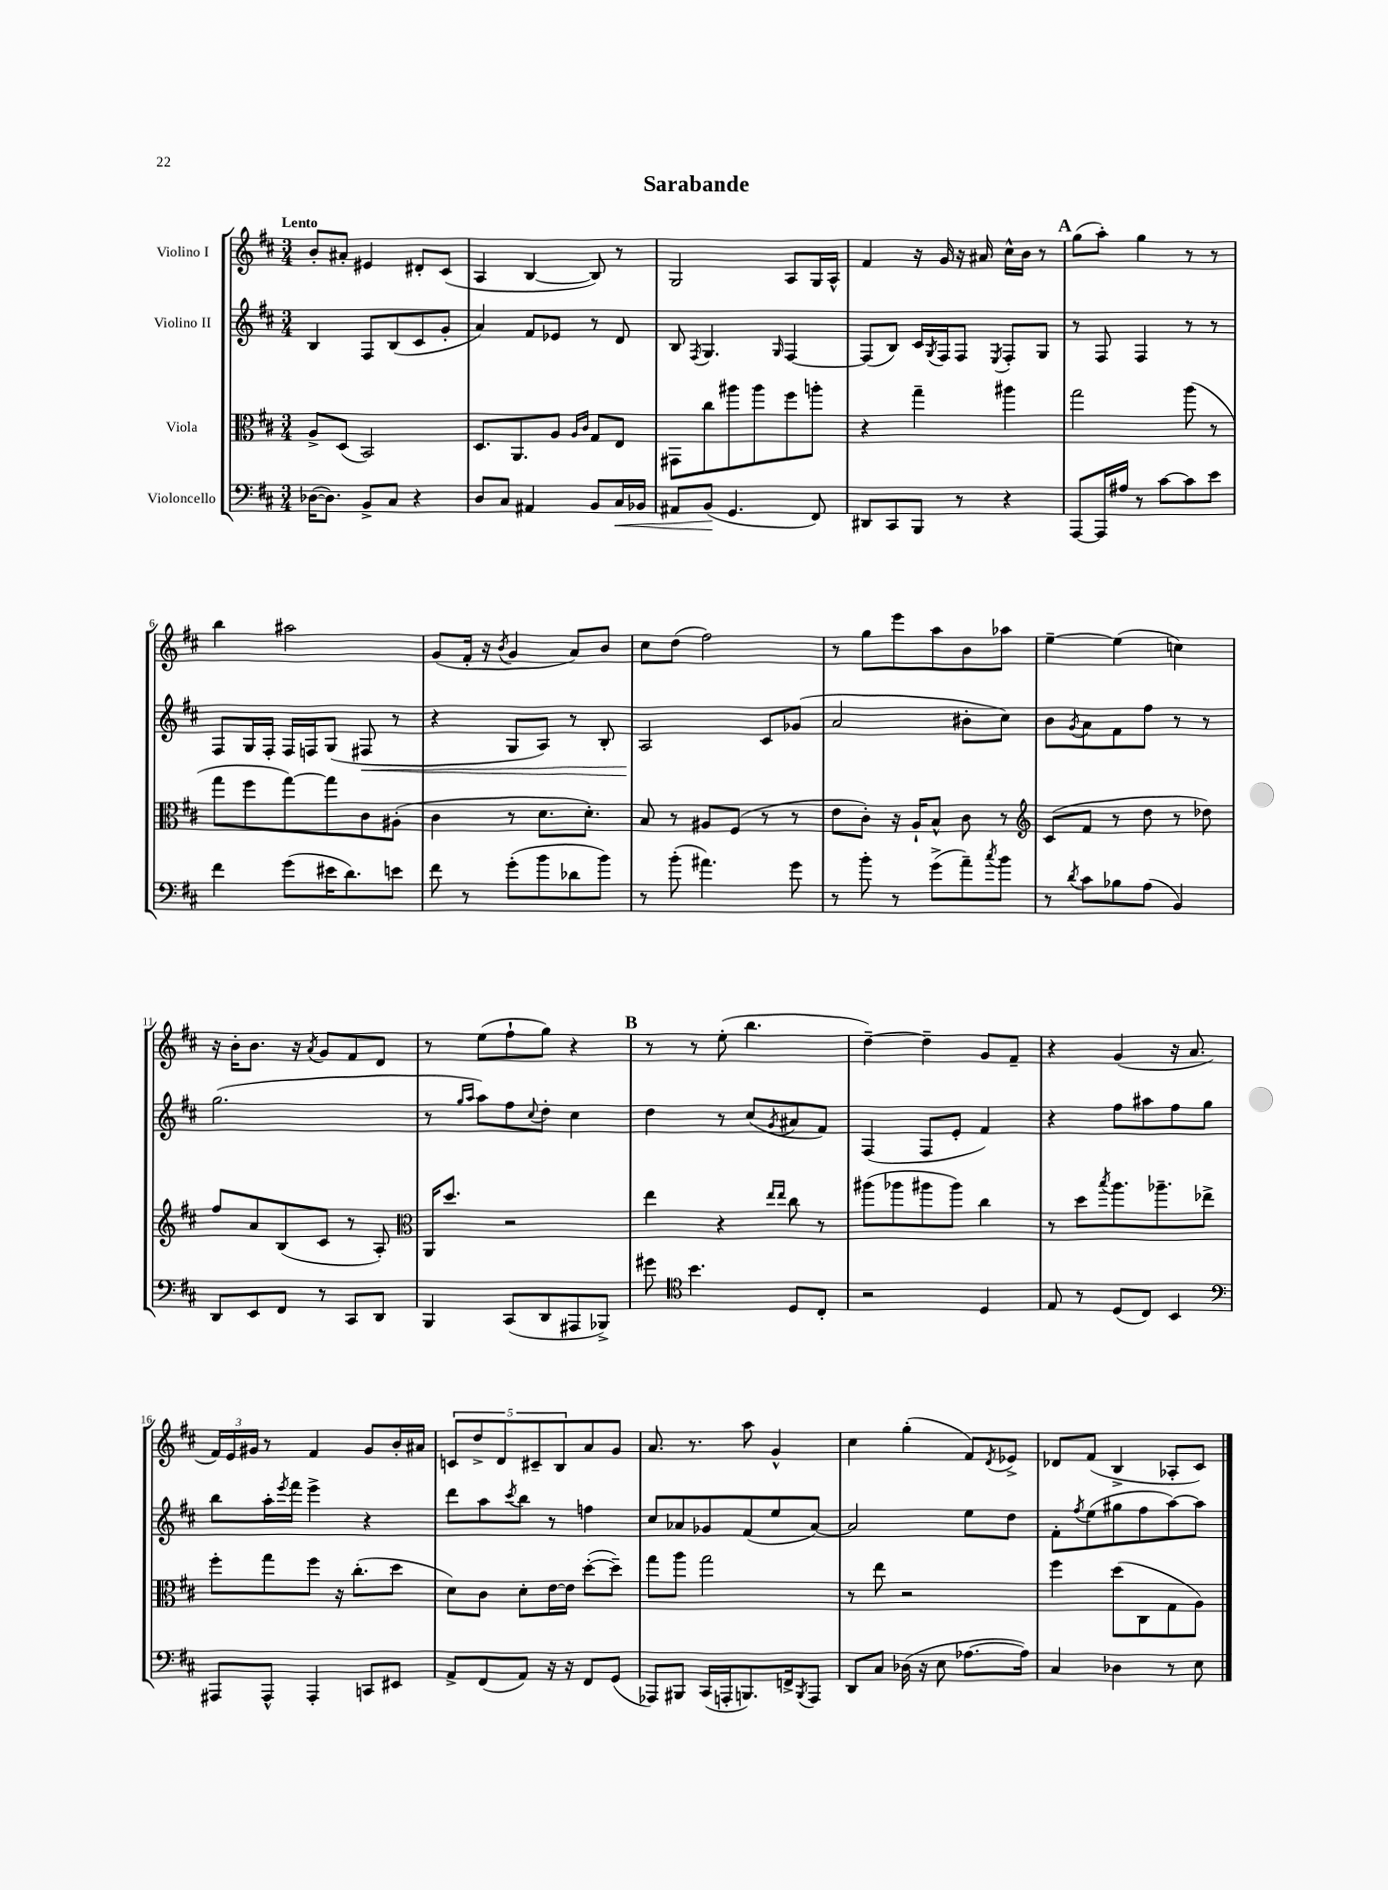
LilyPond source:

\header { title = "Sarabande" }
<<
\new StaffGroup <<
\new Staff = "s0" \with { instrumentName = "Violino I" } {
    \clef treble \key d \major \numericTimeSignature \time 3/4 \tempo "Lento"
    b'8-. ais'8-. eis'4 dis'8-. cis'8( |
    a4 b4~ b8) r8 |
    g2 a8 g16 a16-^ |
    fis'4 r16 g'16 r16 ais'16 cis''16-^ b'16 r8 |
    \mark \markup { \bold "A" } g''8( a''8-.) g''4 r8 r8 |
    b''4 ais''2 |
    g'8( fis'16-. r16 \acciaccatura { b'8 } g'4 a'8) b'8 |
    cis''8 d''8( fis''2) |
    r8 g''8 e'''8 a''8 b'8 aes''8 |
    e''4~-- e''4( c''4) |
    r16 b'16-. b'8. r16 \acciaccatura { a'8 } g'8 fis'8 d'8 |
    r8 e''8( fis''8-! g''8) r4 |
    \mark \markup { \bold "B" } r8 r8 e''8-.( b''4. |
    d''4~--) d''4-- g'8 fis'8-- |
    r4 g'4( r16 a'8. |
    \tuplet 3/2 { fis'16) e'16 gis'16 } r8 fis'4 gis'8 b'16-. ais'16 |
    \tuplet 5/4 { c'8 d''8-> d'8 cis'8-- b8 } a'8 g'8 |
    a'8. r8. a''8 g'4-^ |
    cis''4 g''4-.( fis'8) \acciaccatura { d'8 } ees'8-> |
    des'8 fis'8( b4-> aes8-. cis'8) \bar "|." |
}
\new Staff = "s1" \with { instrumentName = "Violino II" } {
    \clef treble \key d \major \numericTimeSignature \time 3/4
    b4 fis8 b8( cis'8 g'8-. |
    a'4) fis'8 ees'8 r8 d'8 |
    b8 \acciaccatura { fis8 } g4. \grace { g16 } fis4~ |
    fis8( b8) cis'16 \acciaccatura { g8 } fis16 fis8 \acciaccatura { e8 } fis8-. g8 |
    \mark \markup { \bold "A" } r8 fis8 fis4 r8 r8 |
    fis8 g16 fis16-. fis16 f16 g8( fis8\< r8 |
    r4 g8 a8) r8 b8-. |
    a2\! cis'8 ges'8( |
    a'2 bis'8-. cis''8) |
    b'8 \acciaccatura { g'8 } a'8 fis'8 fis''8 r8 r8 |
    g''2.( |
    r8 \grace { g''16 a''16 } a''8) fis''8 \appoggiatura { cis''8 } d''8-. cis''4 |
    \mark \markup { \bold "B" } d''4 r8 cis''8( \acciaccatura { g'8 } ais'8 fis'8) |
    fis4( fis8 e'8-. fis'4) |
    r4 fis''8 ais''8 fis''8 g''8 |
    b''8 a''16-. \acciaccatura { e'''8 } fis'''16 e'''4-> r4 |
    d'''8 a''8 \acciaccatura { cis'''8 } b''8 r8 f''4 |
    cis''8 aes'8 ges'8 fis'8( e''8 aes'8~) |
    aes'2 e''8 d''8 |
    fis'8-. \acciaccatura { fis''8 } e''8( gis''8 fis''8 a''8~) a''8 \bar "|." |
}
\new Staff = "s2" \with { instrumentName = "Viola" } {
    \clef alto \key d \major \numericTimeSignature \time 3/4
    a8-> d8( b,2) |
    d8. a,8. a8 \grace { a16 cis'16 } g8 e8 |
    gis,8 cis''8 ais''8 ais''8 fis''8 a''8-. |
    r4 g''4-- ais''4 |
    \mark \markup { \bold "A" } g''2 a''8( r8 |
    g''8 fis''8 g''8~) g''8 cis'8 ais8-.( |
    cis'4 r8 d'8. d'8.-.) |
    b8 r8 ais8 fis8( r8 r8 |
    e'8 cis'8-.) r16 a16-! b8-^ cis'8 r8 |
    \clef treble cis'8( fis'8 r8 d''8 r8 des''8) |
    fis''8 a'8 b8( cis'8 r8 a8-.) |
    \clef alto a,16 d''8. r2 |
    \mark \markup { \bold "B" } e''4 r4 \grace { e''16 e''16 } cis''8 r8 |
    ais''8( aes''8 ais''8 ais''8) cis''4 |
    r8 d''8 \acciaccatura { b''8 } a''8. aes''8.-- ees''8-> |
    fis''8-. g''8 fis''8 r16 cis''8.-.( d''8 |
    d'8) cis'8 d'8-. e'16~ e'16 d''8~-.( d''8--) |
    g''8 a''8 g''2 |
    r8 e''8 r2 |
    fis''4 d''8( cis8 g8 a8) \bar "|." |
}
\new Staff = "s3" \with { instrumentName = "Violoncello" } {
    \clef bass \key d \major \numericTimeSignature \time 3/4
    des16~( des8.) b,8-> cis8 r4 |
    d8 cis8 ais,4 b,8 cis16\< bes,16 |
    ais,8 b,8\!( g,4. fis,8) |
    dis,8 cis,8 b,,8 r8 r4 |
    \mark \markup { \bold "A" } a,,8~ a,,16 ais16 r8 cis'8~ cis'8 e'8 |
    fis'4 g'8( eis'16 d'8.) e'8 |
    fis'8 r8 g'8-.( b'8 des'8 b'8) |
    r8 b'8-.( ais'4.) g'8 |
    r8 b'8-. r8 g'8->( a'8--) \acciaccatura { cis''8 } b'8 |
    r8 \acciaccatura { d'8 } cis'8 bes8 a8( b,4) |
    d,8 e,8 fis,8 r8 cis,8 d,8 |
    b,,4 cis,8( d,8 ais,,8 bes,,8->) |
    \mark \markup { \bold "B" } gis'8 \clef tenor b'4. d8 cis8-. |
    r2 d4 |
    e8 r8 d8( cis8) b,4 |
    \clef bass ais,,8 ais,,8-^ ais,,4-. c,8 eis,8 |
    a,8-> fis,8( a,8) r16 r16 fis,8 g,8( |
    aes,,8) bis,,8 cis,16( a,,16-. b,,8.) f,16-> \acciaccatura { b,,8 } a,,8 |
    d,8 cis8 des16( r16 e8 aes8.~ aes16) |
    cis4 des4 r8 e8 \bar "|." |
}
>>
>>
